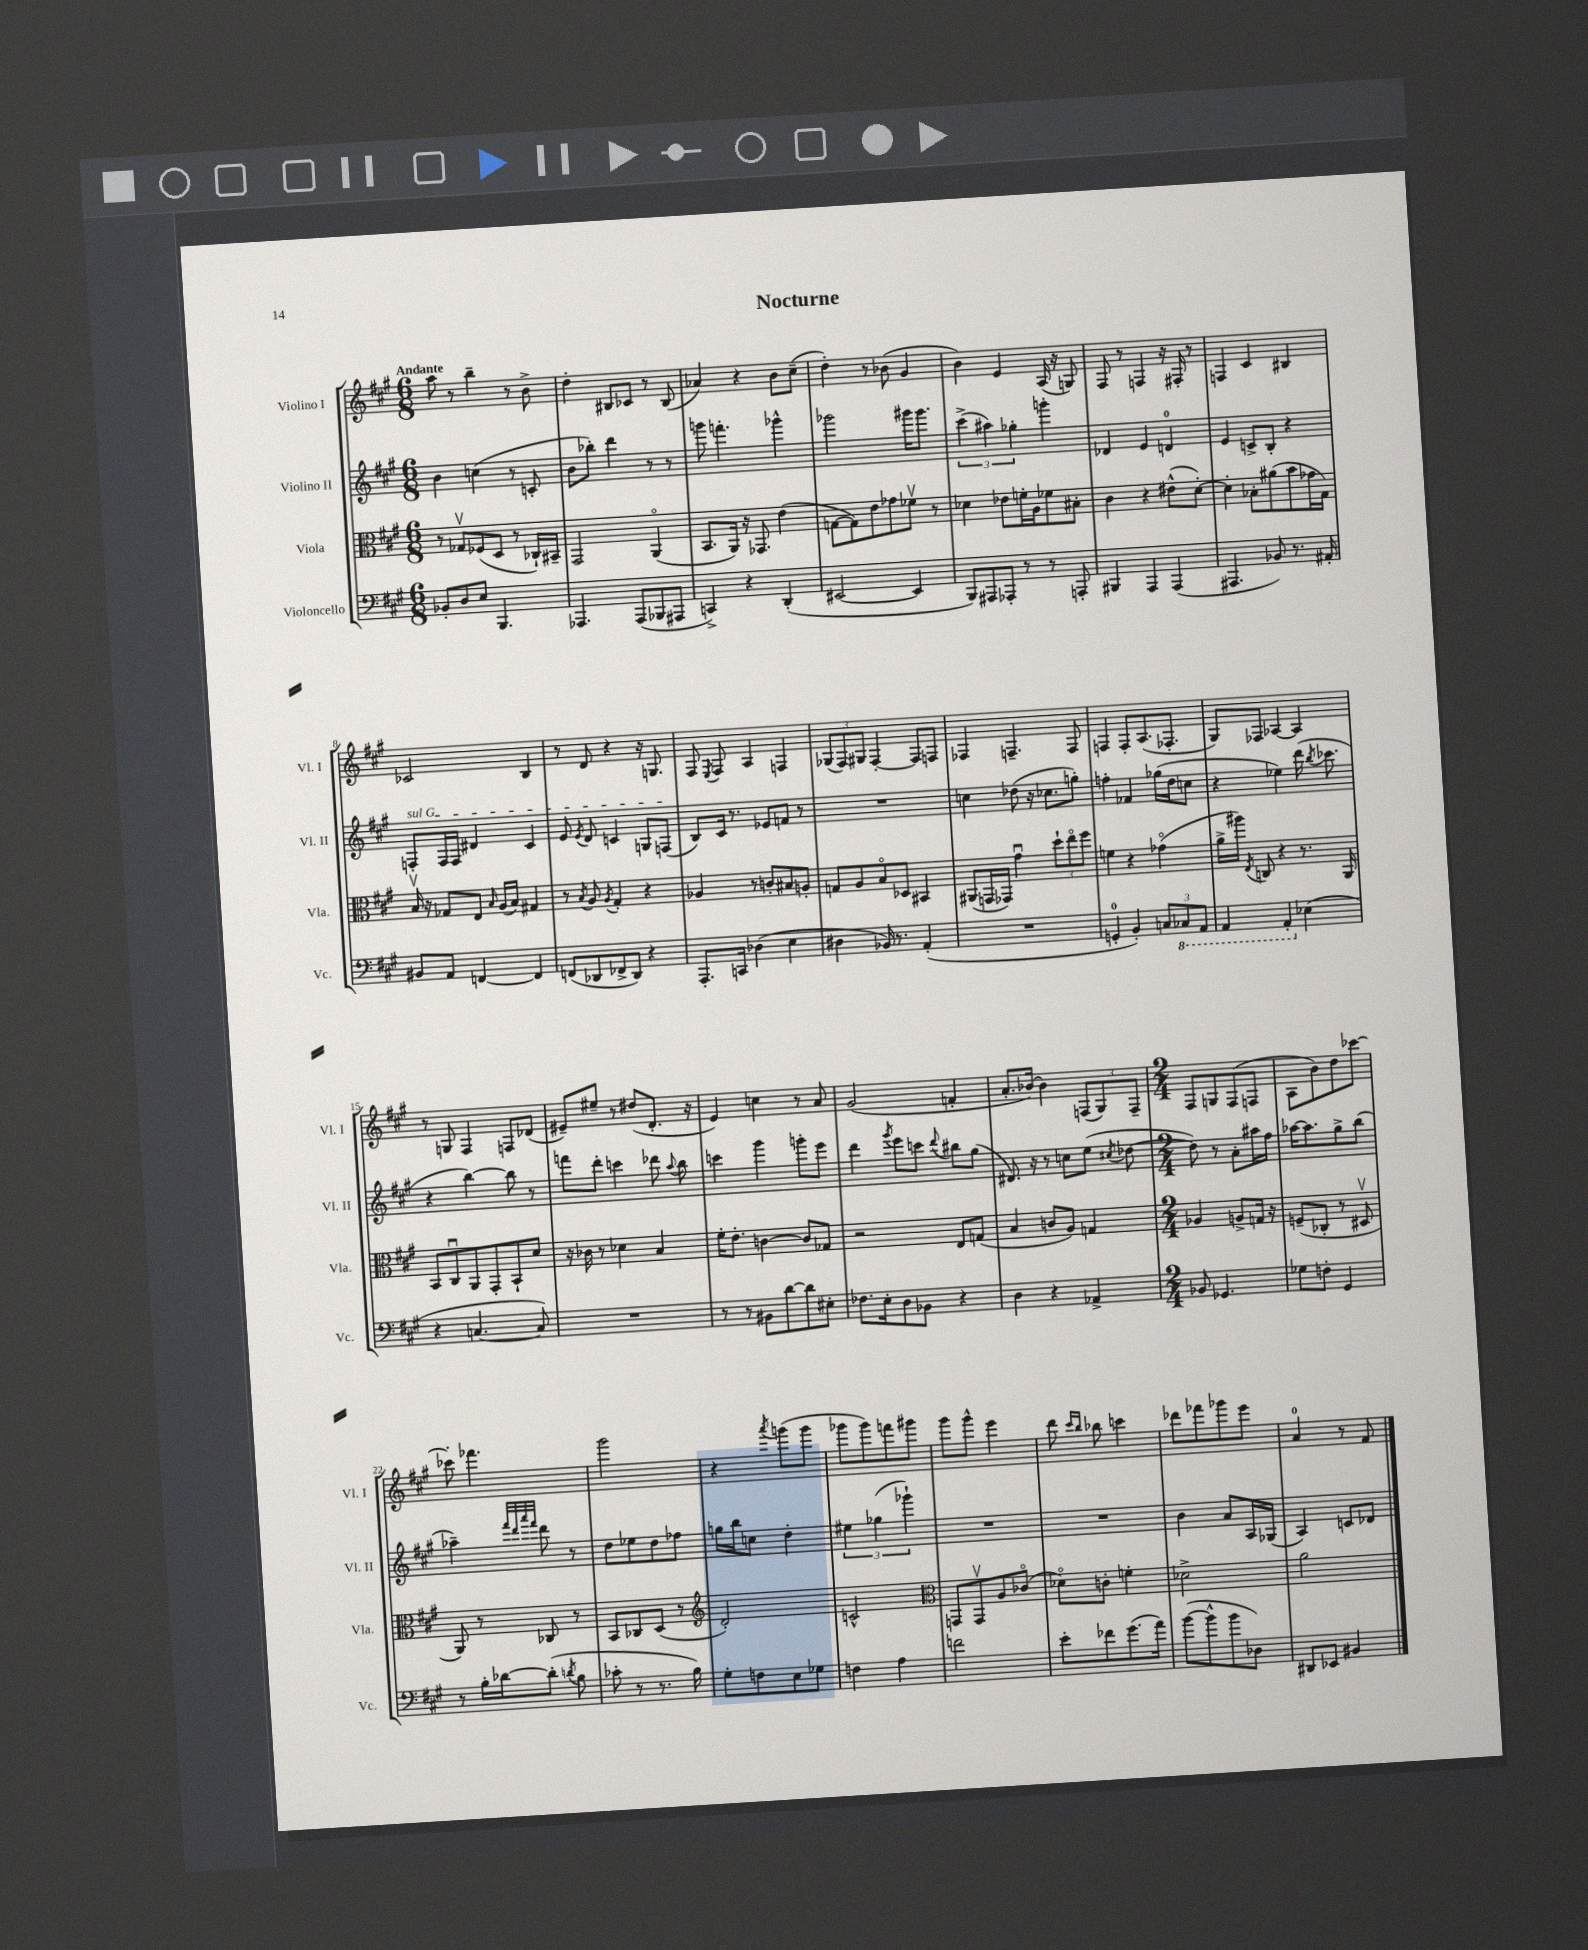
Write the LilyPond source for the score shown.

\header { title = "Nocturne" }
<<
\new StaffGroup <<
\new Staff = "s0" \with { instrumentName = "Violino I" shortInstrumentName = "Vl. I" } {
    \clef treble \key a \major \numericTimeSignature \time 6/8 \tempo "Andante"
    \autoBeamOff a''8 r8 b''4-- r8 b'8-> |
    d''4-. bis8[ ces'8] r8 bis8( |
    aes'4) r4 b'8[ cis''8]--( |
    d''4-.) r8 bes'8( gis'4 |
    b'4) e'4 a16( r16 g8) |
    fis8 r8 f4 r16 fis16-. r8 |
    f4 cis'4 bis4 |
    ces'2 b4 |
    r8 d'8 r4 r16 g8. |
    fis8 \acciaccatura { e8 } fis8 a4 f4 |
    \tuplet 3/2 { ges8[( fis8) gis8] } fis4~-. fis8[ f8] |
    fes4 f4.-- f8 |
    f4 f8[-. a8.( fes8.]-. |
    gis8[) fes8] aes4~ aes4 |
    r8 g8 fis4 f8[ des'8]( |
    eis'8[--) eis''8]-- r8 dis''8[( d'8.]-. r16 |
    e'4) c''4 r8 a'8 |
    gis'2( f'4-. |
    a'8.[-. bes'16]~) bes'4 \tuplet 3/2 { f8[( gis8) f8]-- } |
    \numericTimeSignature \time 2/4 fis8[ g8 fis8( f8] |
    a8[ b'8) d''8 ces'''8]~ |
    ces'''8-. fes'''4. |
    gis'''2 |
    r4 \acciaccatura { a'''8 } g'''8[( g'''8] |
    ges'''8[ ges'''8) f'''8 gis'''8] |
    gis'''8[ gis'''8]-^ e'''4 |
    d'''8 \grace { cis'''16[ b''16] } bes''8 c'''4 |
    des'''8[ fes'''8 ges'''8 e'''8] |
    a'4-0 r8 fis'8 \bar "|." |
}
\new Staff = "s1" \with { instrumentName = "Violino II" shortInstrumentName = "Vl. II" } {
    \clef treble \key a \major \numericTimeSignature \time 6/8
    \autoBeamOff b'4 c''4( r8 c'8-. |
    b'8[ bes''8]-.) d'''4 r8 r8 |
    g'''8 f'''4.-. ges'''4-^ |
    ges'''2 gis'''16[ gis'''8.] |
    \tuplet 3/2 { cis'''4->( ais''4) ges''4-. } g'''4-. |
    des'4 e'4 d'4-0 |
    e'4 c'8[-> b8]-. r4 |
    \once \override TextSpanner.bound-details.left.text = \markup { \italic "sul G" } f8[-.\startTextSpan f16 f16] dis'4 cis'4 |
    e'8 \acciaccatura { e'8 } d'8 c'4 g8[ f8]\stopTextSpan( |
    b8[) cis'16] r8. ees'8[ f'8] r8 |
    R2. |
    c''4 des''8( r16 ces''8.[ g''8]-.) |
    f''4-. fes'4 ges''16[( d''16 c''8] |
    r4 ees''4) d'''16( \acciaccatura { b''8 } ces'''8. |
    r4 b''4~) b''8 r8 |
    f'''8[ d'''8]-. c'''4 des'''8 \appoggiatura { a''8 } b''8 |
    c'''4 gis'''4 g'''8[-. e'''8] |
    d'''4 \acciaccatura { gis'''8 } e'''8[ c'''8] \appoggiatura { d'''8 } bis''8[ gis''8]( |
    dis'8.) r16 r8 c''8[ e''8]( \acciaccatura { cis''8 } des''8~ |
    \numericTimeSignature \time 2/4 des''8) r8 a'8[-. ais''16 fis''16] |
    aes''16[~ aes''8. gis''8-> b''8]( |
    aes''4--) \grace { fis'''32[ d'''32 a'''32 fis'''32] } d'''8 r8 |
    d''8[ ees''8 d''8 fes''8] |
    g''16[ b''16 c''8] d''4-. |
    \tuplet 3/2 { eis''4 ges''4( ges'''4-!) } |
    R2 |
    R2 |
    b'4 a'8[ a16 ges16]( |
    a4) c'8[ des'8] \bar "|." |
}
\new Staff = "s2" \with { instrumentName = "Viola" shortInstrumentName = "Vla." } {
    \clef alto \key a \major \numericTimeSignature \time 6/8
    \autoBeamOff r8 ges8[\upbow fes8( d8] r8 ces16[-!) bis,16]-- |
    gis,2 a,4\flageolet( |
    b,8.[ a,16]) r16 ges,8. e'4( |
    g8[~ g8) e'8 ges'8 fes'8]\upbow r8 |
    des'4 ees'8[ f'16-. a16 fes'8 bis8]-. |
    cis'4 r4 eis'8[-^( d'8]~-.) |
    d'4-. bes8[-. ais'8( b'8 ges'16 gis16]) |
    b16\upbow r16 ges8[ e8] \grace { b16 } a16[( b16]) gis4 |
    r8 \acciaccatura { b8 } a8 \acciaccatura { a8 } gis4-. r4 |
    aes4 r8 c'8[-. bis8 a8]-. |
    g8[ a8 b8\flageolet des8] bis,4 |
    ais,8[( g,16 ges,16]) gis'4\downbow \tuplet 3/2 { d''8[-! e''8\flageolet fis''8] } |
    f'4 r4 ges'4\flageolet( |
    a'16[-> ais''16]) \acciaccatura { e8 } c8 r4 r8. a,16 |
    b,8[ cis8\downbow a,8 gis,8-. b,8-! d'8] |
    r16 ces'16 r8 des'4 b4 |
    fis'16[-. e'8.]-. c'4~ c'8[ ges8] |
    r2 e8[ g8]( |
    b4 c'8[ a8]) g4 |
    \numericTimeSignature \time 2/4 aes4 a8[-> g16] r16 |
    f8[--( ces8]-. r8 dis8\upbow |
    a,8) r8 ces8 r8 |
    b,8[ ces8 d8]( r8 |
    \clef treble d'2-.) |
    c'2-^ |
    \clef alto g,8[ g,8\upbow a8 ces'8]\flageolet( |
    des'8[\flageolet) c'8]-. f'4-. |
    des'2-> |
    a'2 \bar "|." |
}
\new Staff = "s3" \with { instrumentName = "Violoncello" shortInstrumentName = "Vc." } {
    \clef bass \key a \major \numericTimeSignature \time 6/8
    \autoBeamOff bes,8[-. d8 e8] b,,4. |
    aes,,4. aes,,8[( bes,,8 ais,,8] |
    c,4->) r4 d,4-.( |
    eis,2~ eis,4 |
    b,,8[) ais,,8 aes,,8]-. r8 r8 a,,8-. |
    bis,,4 a,,4 a,,4( |
    ais,,4. bes,8) r8. ais,16-. |
    bis,8[ a,8] f,4~ f,4 |
    f,8[( des,8 fes,8-> des,8]) r4 |
    a,,8.[-. c,16] des4( e4 |
    dis4 bes,16) r8. a,4-.( |
    R2. |
    g,4-0-. b,4-.) \tuplet 3/2 { c8[ \ottava #-1 ces,8 a,,8] } |
    a,,4 a,,4-. \ottava #0 ees4( |
    r4 c4.~ c8) |
    R2. |
    r8 r8 bis,8[ d'8~ d'8 eis8]-. |
    fes8.[ e16-. d8 bes,8] r4 |
    d4 r4 aes,4-> |
    \numericTimeSignature \time 2/4 bes,8 ges,4. |
    ges8[ f8]-. gis,4 |
    r8 b16[-. des'16~ des'8]-.( \acciaccatura { d'8 } b8 |
    ces'8-. r8 r8. b16) |
    gis8[-. f8 e8 ges8] |
    f4 a4 |
    f'2 |
    e'8[-. fes'8 gis'8.( a'16]) |
    b'8[~( b'8-^ b'8 des8]) |
    dis,8[ ees,8] bis,4 \bar "|." |
}
>>
>>
